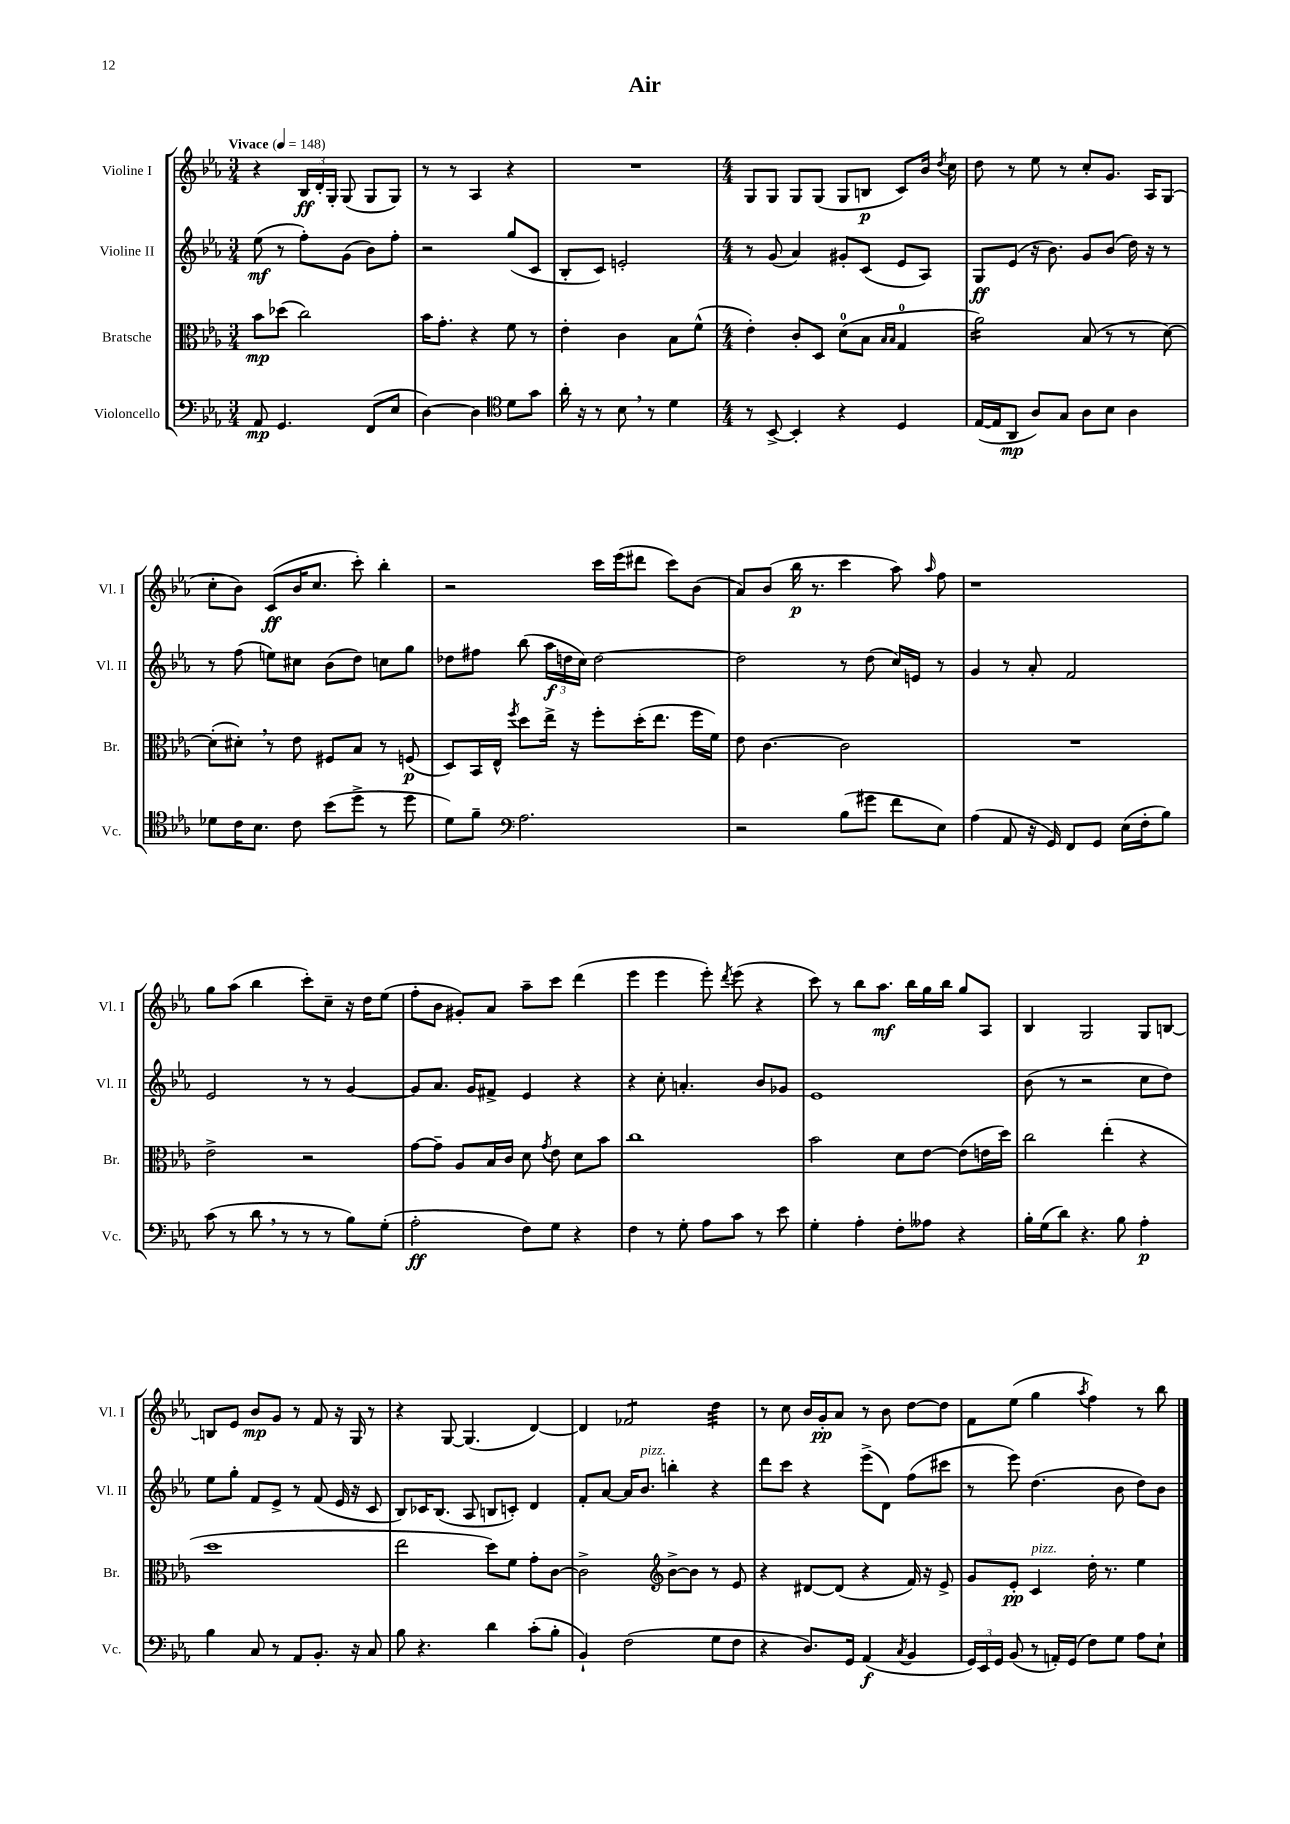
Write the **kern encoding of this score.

**kern	**kern	**kern	**kern
*staff4	*staff3	*staff2	*staff1
*clefF4	*clefC3	*clefG2	*clefG2
*k[b-e-a-]	*k[b-e-a-]	*k[b-e-a-]	*k[b-e-a-]
*M3/4	*M3/4	*M3/4	*M3/4
*MM148	*MM148	*MM148	*MM148
8AA-	8b-	(8ee-	4r
4.GG	(8dd-	8r	.
.	2cc)	8ff')	24B-
.	.	.	24d'
.	.	.	24G'
.	.	(8g	(8G
(8FF	.	8b-)	8G
8E-	.	8ff'	8G)
=	=	=	=
[4D)	16b-	2r	8r
.	8.g'	.	.
.	.	.	8r
4D]	4r	.	4A-
*clefC4	*	*	*
8d	8f	(8gg	4r
8g	8r	8c	.
=	=	=	=
16a-'	4e-'	8B-'	2.r
16r	.	.	.
8r	.	8c)	.
8B-	4c	2e'	.
8r	.	.	.
4d	8B-	.	.
.	(8f^^	.	.
=	=	=	=
*M4/4	*M4/4	*M4/4	*M4/4
8r	4e-')	8r	8G
[8BB-^	.	(8g	8G
4BB-']	8c'	4a-)	8G
.	8D	.	(8G
4r	(8d	8g#'	8G
.	8B-	(8c	8B
.	16qqB-	.	.
.	16qqB-	.	.
4D	4G	8e-	8c)
.	.	8A-)	16b-
.	.	.	8qdd
.	.	.	16cc
=	=	=	=
([16E-	2a-)	8G	8dd
16E-]	.	.	.
8AA-	.	(8e-	8r
8A-)	.	16r	8ee-
.	.	8.b-)	.
8G	.	.	8r
8A-	(8B-	8g	8cc'
8B-	8r	(8b-	8.g
4A-	8r	16dd)	.
.	.	16r	16A-
.	[8d)	8r	(8G
=	=	=	=
8d-	(8d']	8r	8cc'
16c	8d#')	(8ff	8b-)
8.B-	.	.	.
.	8r	8ee)	(8c
8c	8e-	8cc#	16b-
.	.	.	8.cc
(8b-	8F#	(8b-	.
8dd^	8B-	8dd)	8ccc')
8r	8r	8cc	4bb-'
8dd	(8F	8gg	.
=	=	=	=
8d)	8D)	8dd-	2r
8f~	16BB-	8ff#	.
.	16E-^^	.	.
*clefF4	*	*	*
.	8qff	.	.
2.A-	8dd	(8bb-	.
.	16ee-^	24aa-	.
.	.	24dd	.
.	16r	.	.
.	.	24cc)	.
.	8ff'	[2dd	16ccc
.	.	.	(16eee-
.	(16dd'	.	8ddd#
.	8.ee-	.	.
.	.	.	8ccc)
.	16ff	.	(8b-
.	16f)	.	.
=	=	=	=
2r	8e-	2dd]	8a-)
.	[4.c	.	(8b-
.	.	.	16bb-
.	.	.	8.r
(8B-	2c]	8r	4ccc
8g#	.	(8dd	.
8f	.	16cc)	8aa-)
.	.	16e	.
.	.	.	16qqaa-
8E-)	.	8r	8ff
=	=	=	=
(4A-	1r	4g	1r
8AA-	.	8r	.
16r	.	8a-'	.
16GG)	.	.	.
8FF	.	2f	.
8GG	.	.	.
(16E-	.	.	.
16F'	.	.	.
8B-)	.	.	.
=	=	=	=
(8c	2e-^	2e-	8gg
8r	.	.	(8aa-
8d	.	.	4bb-
8r	.	.	.
8r	2r	8r	8ccc')
8r	.	8r	8cc~
8B-)	.	[4g	16r
.	.	.	16dd
(8G'	.	.	(8ee-
=	=	=	=
2A-'	[8g	8g]	8ff'
.	8g~]	8.a-	8b-
.	8A-	.	8g#')
.	.	16g	.
.	16B-	8f#^	8a-
.	16c	.	.
8F)	8d	4e-	8aa-~
.	8qg	.	.
8G	8e-	.	8ccc
4r	8d	4r	(4ddd
.	8b-	.	.
=	=	=	=
4F	1cc	4r	4eee-
8r	.	8cc'	4eee-
8G'	.	4.a'	.
8A-	.	.	8eee-')
.	.	.	8qddd
8c	.	.	(8eee-
8r	.	8b-	4r
8e-	.	8g-	.
=	=	=	=
4G'	2b-	1e-	8ccc)
.	.	.	8r
4A-'	.	.	8bb-
.	.	.	8.aa-
8F'	8d	.	.
.	.	.	16bb-
8A--	[8e-	.	16gg
.	.	.	16bb-
4r	(8e-]	.	8gg
.	16e	.	8A-
.	16dd)	.	.
=	=	=	=
16B-'	2cc	(8b-	4B-
(16G	.	.	.
8d)	.	8r	.
4.r	.	2r	2G
.	(4ee-'	.	.
8B-	.	.	.
4A-'	4r	8cc	8G
.	.	8dd)	[8B
=	=	=	=
4B-	1dd	8ee-	8B]
.	.	8gg'	8e-
8C	.	8f	8b-
8r	.	8e-^	8g
8AA-	.	8r	8r
8.BB-'	.	(8f	8f
.	.	16e-	16r
16r	.	16r	16G
8C	.	8c	8r
=	=	=	=
8B-	2ee-	8B-)	4r
4.r	.	16c-	.
.	.	(8.B-	.
.	.	.	[8G
.	.	8A-	(4.G]
4d	8dd)	8B	.
.	8f	8c')	.
(8c'	8g'	4d	[4d)
8B-'	[8c	.	.
=	=	=	=
4BB-`)	2c^]	8f'	4d]
.	.	[8a-	.
(2F	.	16a-]	2f-
.	.	8.b-	.
*	*clefG2	*	*
.	[8b-^	4bb'	.
.	8b-]	.	.
8G	8r	4r	4dd
8F	8e-	.	.
=	=	=	=
4r	4r	8ddd	8r
.	.	8ccc	8cc
8.D)	[8d#	4r	16b-
.	.	.	16g'
.	(8d#]	.	8a-
16GG	.	.	.
(4AA-	4r	(8eee-^	8r
.	.	8d)	8b-
8qC	.	.	.
4BB-	16f)	(8ff	[8dd
.	16r	.	.
.	8e-^	8ccc#	8dd]
=	=	=	=
24GG)	8g	8r	8f
24EE-	.	.	.
24GG	.	.	.
(8BB-	8e-'	8eee-)	(8ee-
8r	4c	(4.dd	4gg
16AA')	.	.	.
(16GG	.	.	.
.	.	.	8qaa-
8F)	16dd'	.	4ff)
.	8.r	.	.
8G	.	8b-	.
8A-	4ee-	8dd)	8r
8E-`	.	8b-	8bb-
==	==	==	==
*-	*-	*-	*-
